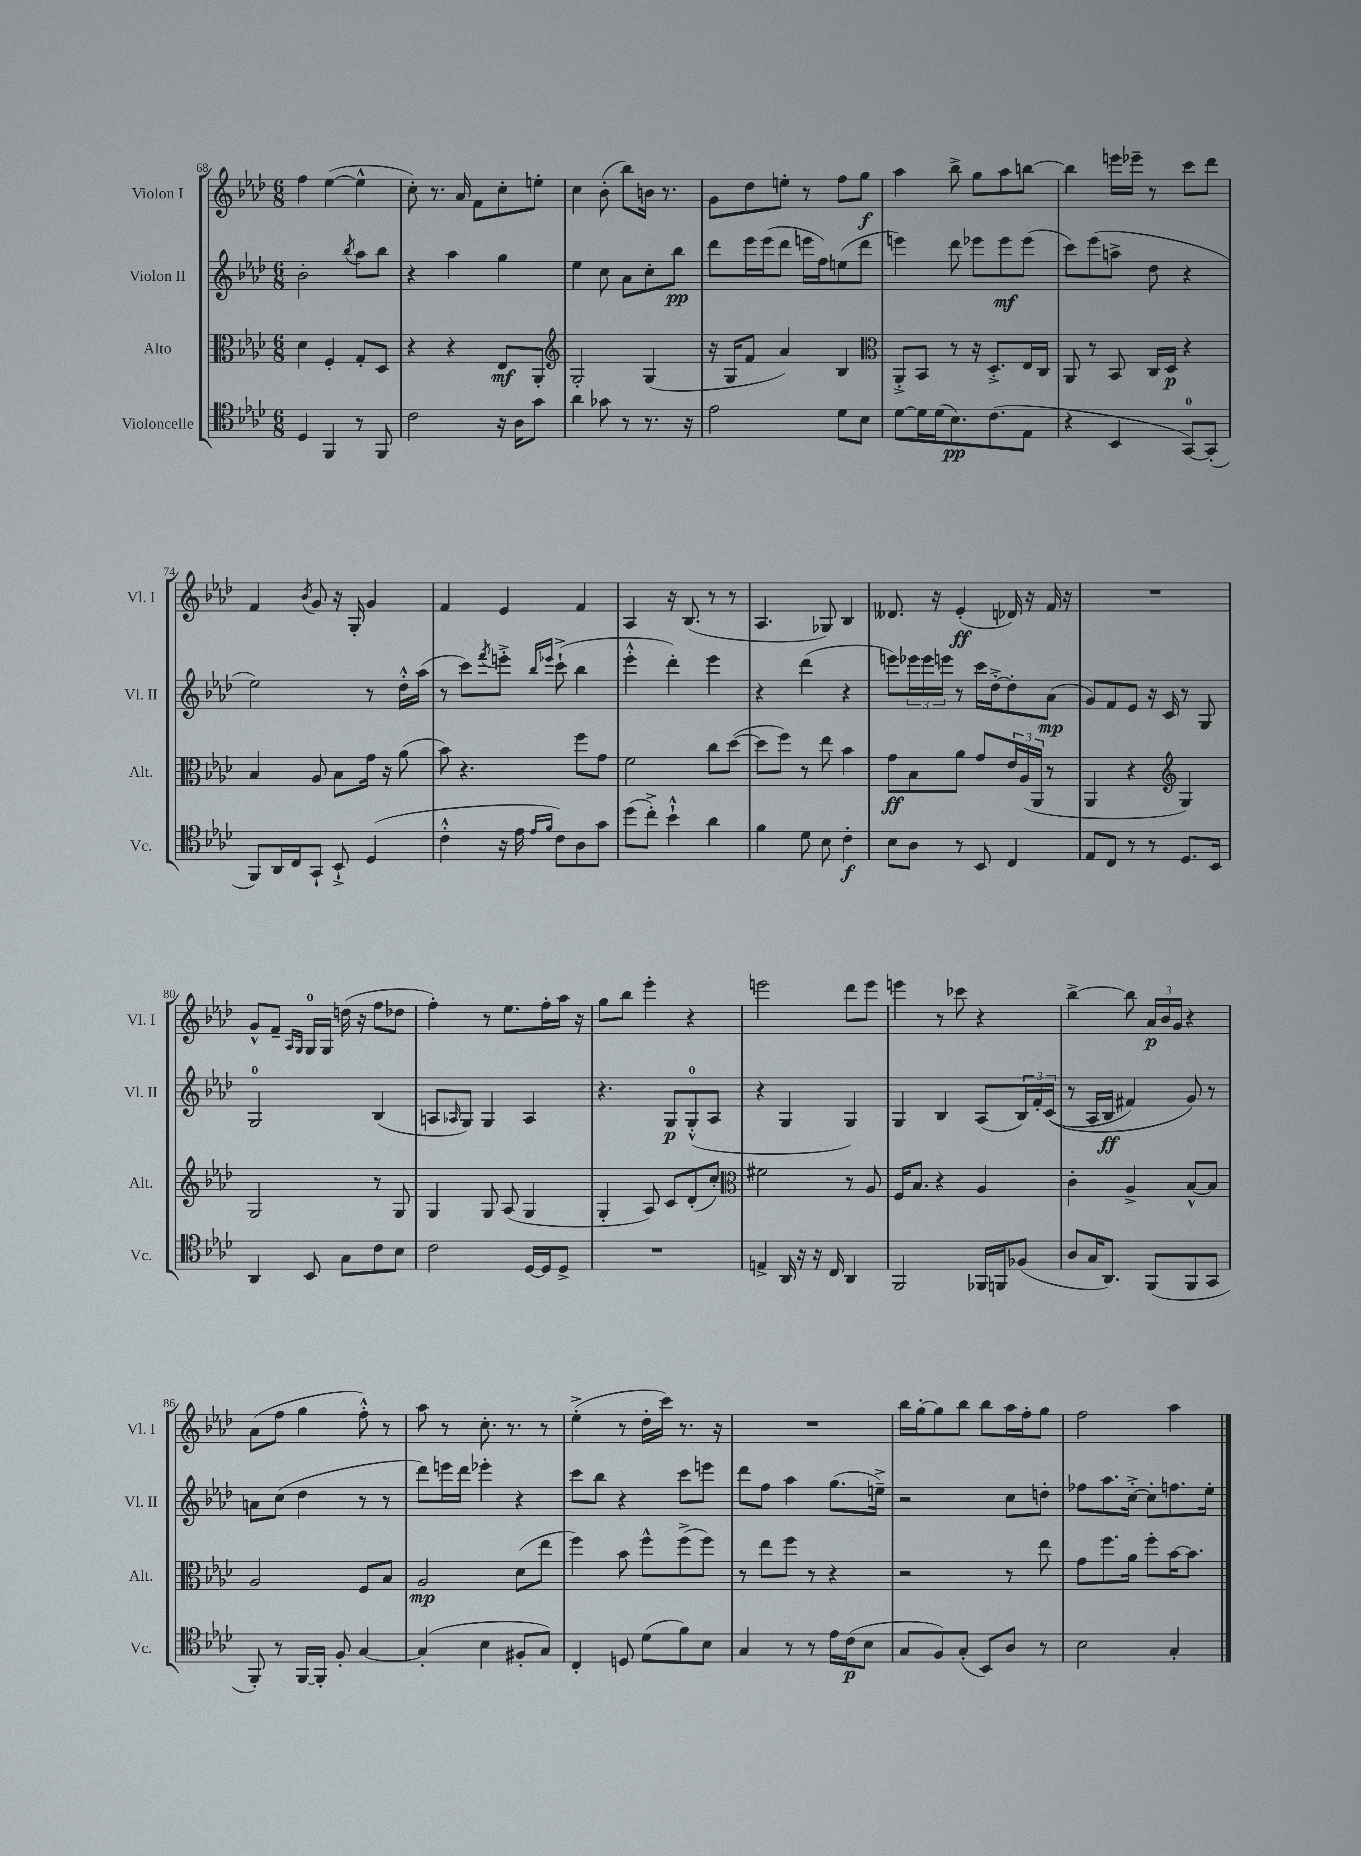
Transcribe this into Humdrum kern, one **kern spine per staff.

**kern	**dynam	**kern	**dynam	**kern	**dynam	**kern	**dynam
*part4	*part4	*part3	*part3	*part2	*part2	*part1	*part1
*staff4	*staff4	*staff3	*staff3	*staff2	*staff2	*staff1	*staff1
*I"Violoncelle	*	*I"Alto	*	*I"Violon II	*	*I"Violon I	*
*I'Vc.	*	*I'Alt.	*	*I'Vl. II	*	*I'Vl. I	*
*clefC4	*	*clefC3	*	*clefG2	*	*clefG2	*
*k[b-e-a-d-]	*	*k[b-e-a-d-]	*	*k[b-e-a-d-]	*	*k[b-e-a-d-]	*
*M6/8	*	*M6/8	*	*M6/8	*	*M6/8	*
=68	=68	=68	=68	=68	=68	=68	=68
4D-/	.	4d-\	.	2b-'\	.	4ff\	.
4FF/	.	4F'/	.	.	.	([4ee-\	.
.	.	.	.	8qbb-/	.	.	.
8r	.	8G'/L	.	8aa-\L	.	4ee-^^\]	.
8FF/	.	8D-/J	.	8bb-\J	.	.	.
=69	=69	=69	=69	=69	=69	=69	=69
2c\	.	4r	.	4r	.	8cc'\)	.
.	.	.	.	.	.	8.r	.
.	.	4r	.	4aa-\	.	.	.
.	.	.	.	.	.	16a-/	.
.	.	.	.	.	.	8f\L	.
16r	.	8E-/L	mf	4gg\	.	8cc'\	.
16A-\KL	.	.	.	.	.	.	.
8g\J	.	8AA-'/J	.	.	.	8een'\J	.
=70	=70	=70	=70	=70	=70	=70	=70
*	*	*clefG2	*	*	*	*	*
4a-\	.	2G'/	.	4ee-\	.	4cc\	.
8g-X\	.	.	.	8cc\	.	(8b-'\	.
8r	.	.	.	8a-\L	.	8bb-\L)	.
8.r	.	(4G/	.	8cc'\	.	16bn\Jk	.
.	.	.	.	.	.	8.r	.
.	.	.	.	8bb-\J	pp	.	.
16r	.	.	.	.	.	.	.
=71	=71	=71	=71	=71	=71	=71	=71
2e-\	.	16r	.	8ddd-\L	.	8g\L	.
.	.	16G/KL	.	.	.	.	.
.	.	8f/J	.	16eee-\L	.	8dd-\	.
.	.	.	.	(16eee-\J	.	.	.
.	.	4a-/)	.	8ddd-\J	.	8een'\J	.
.	.	.	.	16eeen\LL	.	8r	.
.	.	.	.	16ff\J)	.	.	.
8d-\L	.	4B-/	.	(8een\	.	8ff\L	.
8B-\J	.	.	.	8ddd-\J	.	8gg\J	f
=72	=72	=72	=72	=72	=72	=72	=72
*	*	*clefC3	*	*	*	*	*
[8d-\L	.	8AA-'^/L	.	4eeen\)	.	4aa-\	.
16d-\L]	.	8BB-/J	.	.	.	.	.
(16d-\J	.	.	.	.	.	.	.
8.B-\)	pp	8r	.	8ddd-\	.	8bb-^\	.
.	.	16r	.	8eee-X\L	.	8gg\L	.
(8.c\	.	8.D-'^/L	.	.	.	.	.
.	.	.	.	8eee-\	mf	8aa-\	.
8E-\J	.	16E-/L	.	(8eee-\J	.	[8bbn\J	.
.	.	16C/JJ	.	.	.	.	.
=73	=73	=73	=73	=73	=73	=73	=73
4r	.	8AA-/	.	8ccc\L)	.	4bb\]	.
.	.	8r	.	(8eee-\	.	.	.
4BB-/	.	8BB-/	.	8aan^\J	.	16eeen\LL	.
.	.	.	.	.	.	16eee-X~\JJ	.
.	.	16C/LL	.	8dd-\	.	8r	.
.	.	16D-/JJ	p	.	.	.	.
[8GG/L)	.	4r	.	4r	.	8ccc\L	.
(8GG'/J]	.	.	.	.	.	8ddd-\J	.
!!LO:LB:g=z
=74	=74	=74	=74	=74	=74	=74	=74
8FF/L)	.	4B-/	.	2ee-\)	.	4f/	.
16AA-/L	.	.	.	.	.	.	.
16C/J	.	.	.	.	.	.	.
.	.	.	.	.	.	8qb-/	.
8GG`/J	.	8A-/	.	.	.	8g/	.
8BB-`^/	.	8B-\L	.	.	.	16r	.
.	.	.	.	.	.	16G'/	.
(4D-/	.	16g\Jk	.	8r	.	4g/	.
.	.	16r	.	.	.	.	.
.	.	(8a-\	.	16dd-'^^\LL	.	.	.
.	.	.	.	(16aa-\JJ	.	.	.
=75	=75	=75	=75	=75	=75	=75	=75
4c'^^\	.	8b-\)	.	8r	.	4f/	.
.	.	4.r	.	8ccc\L)	.	.	.
.	.	.	.	8qfff/	.	.	.
16r	.	.	.	8eeen'^\J	.	4e-/	.
16e-\	.	.	.	.	.	.	.
16qqe-/LL	.	.	.	16qqbb-/LL	.	.	.
16qqf/JJ	.	.	.	16qqeee-X/JJ	.	.	.
8c\L)	.	.	.	(8ccc`^\	.	.	.
8A-\	.	8ff\L	.	4bb-\	.	4f/	.
8g\J	.	8g\J	.	.	.	.	.
=76	=76	=76	=76	=76	=76	=76	=76
(8dd-\L	.	2f\	.	4eee-'^^\	.	4A-/	.
8cc'^\J)	.	.	.	.	.	.	.
4b-`^^\	.	.	.	4ddd-'\)	.	16r	.
.	.	.	.	.	.	(8.B-/	.
4a-\	.	8cc\L	.	4eee-\	.	8r	.
.	.	([8dd-\J	.	.	.	8r	.
=77	=77	=77	=77	=77	=77	=77	=77
4f\	.	8dd-\L]	.	4r	.	4.A-/	.
.	.	8ff\J)	.	.	.	.	.
8d-\	.	8r	.	(4ddd-\	.	.	.
8B-\	.	8ee-\	.	.	.	8G-X/)	.
4c'\	f	4b-\	.	4r	.	4B-/	.
=78	=78	=78	=78	=78	=78	=78	=78
8B-\L	.	8g\L	ff	8eeen\L)	.	8.d--X/	.
8A-\J	.	8B-\	.	24eee-X\L	.	.	.
.	.	.	.	24eee-\	.	.	.
.	.	.	.	.	.	16r	.
.	.	.	.	24eeen\JJ	.	.	.
8r	.	8a-\J	.	8r	.	(4e-'/	ff
8BB-/	.	8g/L	.	16ccc\LL	.	.	.
.	.	.	.	[16dd-'^\J	.	.	.
4C/	.	24e-/L	.	8dd-'\]	.	16d-X/)	.
.	.	(24A-/	.	.	.	.	.
.	.	.	.	.	.	16r	.
.	.	24AA-/JJ	.	.	.	.	.
.	.	8r	.	(8a-\J	mp	16f/	.
.	.	.	.	.	.	16r	.
=79	=79	=79	=79	=79	=79	=79	=79
8E-/L	.	4AA-/	.	8g/L)	.	2.r	.
8C/J	.	.	.	8f/	.	.	.
8r	.	4r	.	8e-/J	.	.	.
8r	.	.	.	16r	.	.	.
.	.	.	.	16c/	.	.	.
*	*	*clefG2	*	*	*	*	*
8.D-/L	.	4G/)	.	8r	.	.	.
.	.	.	.	8G/	.	.	.
16BB-/Jk	.	.	.	.	.	.	.
!!LO:LB:g=z
=80	=80	=80	=80	=80	=80	=80	=80
4AA-/	.	2G/	.	2G/	.	8g^^/L	.
.	.	.	.	.	.	8f~/J	.
.	.	.	.	.	.	16qqA-/LL	.
.	.	.	.	.	.	16qqG/JJ	.
8BB-/	.	.	.	.	.	16G/LL	.
.	.	.	.	.	.	16G/JJ	.
8G\L	.	.	.	.	.	(16ddn\	.
.	.	.	.	.	.	16r	.
8c\	.	8r	.	(4B-/	.	8ff\L	.
8B-\J	.	8G/	.	.	.	8dd-X\J	.
=81	=81	=81	=81	=81	=81	=81	=81
2c\	.	4G/	.	8An/L	.	4ff'\)	.
.	.	.	.	16qqA-X/	.	.	.
.	.	.	.	8G/J)	.	.	.
.	.	8G/	.	4G/	.	8r	.
.	.	(8A-/	.	.	.	8.ee-\L	.
[16D-/LL	.	4G/	.	4A-/	.	.	.
16D-/J]	.	.	.	.	.	16ff'\L	.
8D-^/J	.	.	.	.	.	16aa-\JJ	.
.	.	.	.	.	.	16r	.
=82	=82	=82	=82	=82	=82	=82	=82
2.r	.	4G'/	.	4.r	.	8gg\L	.
.	.	.	.	.	.	8bb-\J	.
.	.	8A-/)	.	.	.	4eee-'\	.
.	.	8c/L	.	8G/L	p	.	.
.	.	(8d-'/	.	(8G'^^/	.	4r	.
.	.	8cc'/J)	.	8A-/J	.	.	.
=83	=83	=83	=83	=83	=83	=83	=83
*	*	*clefC3	*	*	*	*	*
4En^/	.	2f#X\	.	4r	.	2eeen\	.
16AA-/	.	.	.	4G/	.	.	.
16r	.	.	.	.	.	.	.
16r	.	.	.	.	.	.	.
16C/	.	.	.	.	.	.	.
4AA-/	.	8r	.	4G/)	.	8ddd-\L	.
.	.	8A-/	.	.	.	8eee\J	.
=84	=84	=84	=84	=84	=84	=84	=84
2FF/	.	16F/KL	.	4G/	.	4eeen\	.
.	.	8.B-/J	.	.	.	.	.
.	.	4r	.	4B-/	.	8r	.
.	.	.	.	.	.	8ccc-X\	.
16FF-X/LL	.	4A-/	.	(8A-/L	.	4r	.
16FFn/J	.	.	.	.	.	.	.
(8F-X/J	.	.	.	24B-/L)	.	.	.
.	.	.	.	24f'/	.	.	.
.	.	.	.	((24c/JJ	.	.	.
=85	=85	=85	=85	=85	=85	=85	=85
8A-/L	.	4c'\	.	8r	.	[4bb-^\	.
16G/K	.	.	.	16A-/LL	.	.	.
8.AA-/J)	.	.	.	16B-/JJ	ff	.	.
.	.	4A-^/	.	4f#X/)	.	8bb-\]	.
(8FF/L	.	.	.	.	.	24a-/LL	p
.	.	.	.	.	.	24b-/	.
.	.	.	.	.	.	24g/JJ	.
8FF/	.	[8B-^^/L	.	8g/)	.	4r	.
8GG/J	.	8B-/J]	.	8r	.	.	.
!!LO:LB:g=z
=86	=86	=86	=86	=86	=86	=86	=86
8FF'/)	.	2A-/	.	8an\L	.	(8a-\L	.
8r	.	.	.	(8cc\J	.	8ff\J	.
[16FF/LL	.	.	.	4dd-\	.	4gg\	.
16FF'/JJ]	.	.	.	.	.	.	.
8F'/	.	.	.	.	.	.	.
[4G/	.	8F/L	.	8r	.	8ff'^^\)	.
.	.	8B-/J	.	8r	.	8r	.
=87	=87	=87	=87	=87	=87	=87	=87
(4G'/]	.	2A-/	mp	8ddd-\L)	.	8aa-\	.
.	.	.	.	16eeen\L	.	8r	.
.	.	.	.	16ddd-\JJ	.	.	.
4B-\	.	.	.	4eee-X'\	.	8.cc'\	.
.	.	.	.	.	.	8.r	.
8F#X'/L	.	(8d-\L	.	4r	.	.	.
8G/J)	.	8ee-\J	.	.	.	8r	.
=88	=88	=88	=88	=88	=88	=88	=88
4C'/	.	4ff\)	.	8ccc\L	.	(4ee-'^\	.
.	.	.	.	8bb-\J	.	.	.
8Dn/	.	8b-\	.	4r	.	8r	.
(8d-\L	.	8ff^^\L	.	.	.	16dd-'\LL	.
.	.	.	.	.	.	16ccc\JJ)	.
8f\)	.	(8ff^\	.	8ccc\L	.	8.r	.
8B-\J	.	8ff\J)	.	8eeen\J	.	.	.
.	.	.	.	.	.	16r	.
=89	=89	=89	=89	=89	=89	=89	=89
4G/	.	8r	.	8ddd-\L	.	2.r	.
.	.	8ee-\L	.	8ff\J	.	.	.
8r	.	8ff\J	.	4aa-\	.	.	.
8r	.	8r	.	.	.	.	.
16e-\LL	.	4r	.	(8.gg\L	.	.	.
(16c\J	p	.	.	.	.	.	.
8B-\J	.	.	.	.	.	.	.
.	.	.	.	16een~^\Jk)	.	.	.
=90	=90	=90	=90	=90	=90	=90	=90
8G/L	.	2r	.	2r	.	16bb-\LL	.
.	.	.	.	.	.	[16gg'\J	.
8F/)	.	.	.	.	.	8gg\]	.
(8G'/J	.	.	.	.	.	8bb-\J	.
8BB-/L)	.	.	.	.	.	8bb-\L	.
8A-/J	.	8r	.	8cc\L	.	16aa-\L	.
.	.	.	.	.	.	16ff'\J	.
8r	.	8ee-\	.	8ddn'\J	.	8gg\J	.
=91	=91	=91	=91	=91	=91	=91	=91
2B-\	.	8g\L	.	8ff-X\L	.	2ff\	.
.	.	8.ff\	.	8.aa-\	.	.	.
.	.	16a-\Jk	.	[16cc'^\Jk	.	.	.
.	.	8ff'\L	.	8cc'\L]	.	.	.
4G'/	.	[16b-\K	.	8.ffn\	.	4aa-\	.
.	.	8.b-\J]	.	.	.	.	.
.	.	.	.	16ee-'\Jk	.	.	.
==	==	==	==	==	==	==	==
*-	*-	*-	*-	*-	*-	*-	*-
